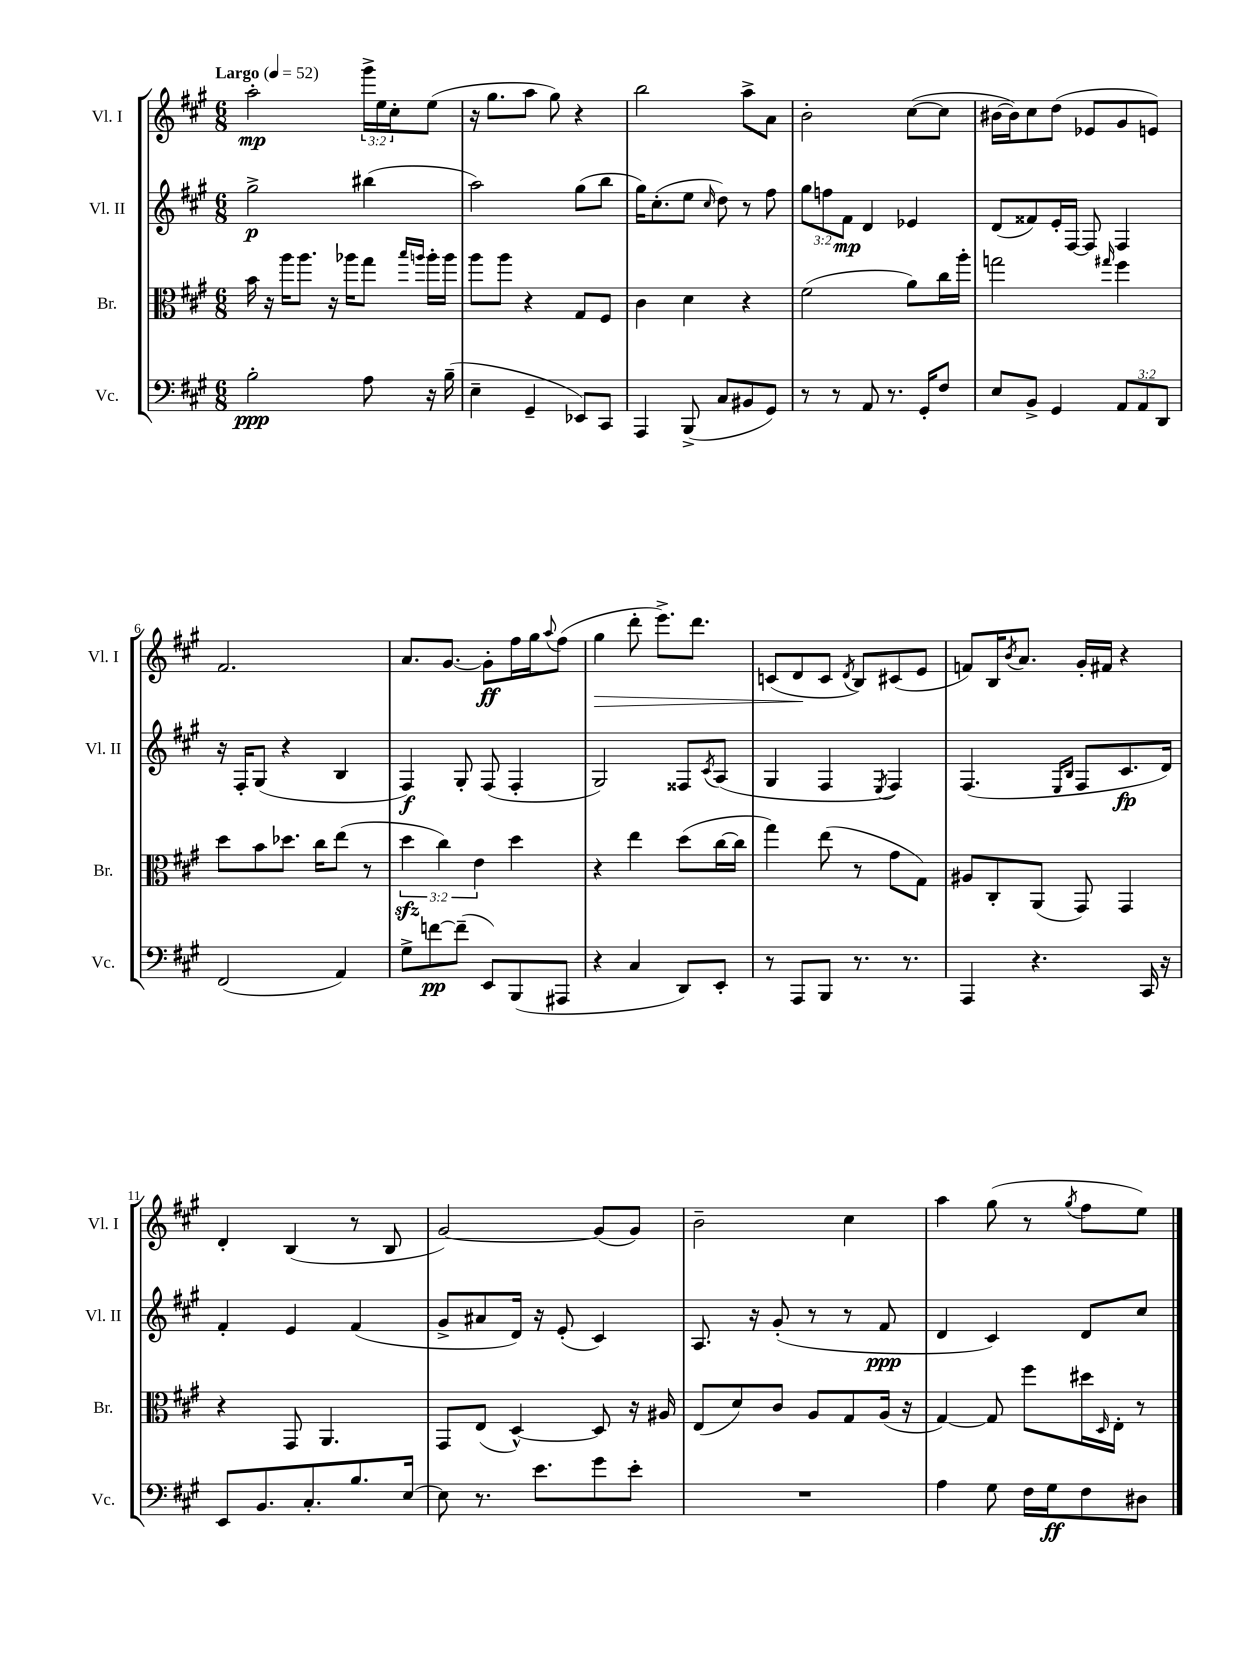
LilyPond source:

<<
\new StaffGroup <<
\new Staff = "s0" \with { instrumentName = "Vl. I" shortInstrumentName = "Vl. I" } {
    \clef treble \key a \major \numericTimeSignature \time 6/8 \override Staff.TupletNumber.text = #tuplet-number::calc-fraction-text \tempo "Largo" 4 = 52
    a''2-.\mp \tuplet 3/2 { gis'''16-> e''16 cis''16-. } e''8( |
    r16 gis''8. a''8 gis''8) r4 |
    b''2 a''8-> a'8 |
    b'2-. cis''8~( cis''8 |
    bis'16~ bis'16) cis''8 d''8( ees'8 gis'8 e'8) |
    fis'2. |
    a'8. gis'8.~ gis'8-.\ff fis''16 gis''16 \appoggiatura { a''8 } fis''8( |
    gis''4\> d'''8-. e'''8.->) d'''8. |
    c'8( d'8\! c'8 \acciaccatura { d'8 } b8) cis'8( e'8 |
    f'8) b16 \acciaccatura { b'8 } a'8. gis'16-. fis'16 r4 |
    d'4-. b4( r8 b8 |
    gis'2~) gis'8( gis'8) |
    b'2-- cis''4 |
    a''4 gis''8( r8 \acciaccatura { gis''8 } fis''8 e''8) \bar "|." |
}
\new Staff = "s1" \with { instrumentName = "Vl. II" shortInstrumentName = "Vl. II" } {
    \clef treble \key a \major \numericTimeSignature \time 6/8 \override Staff.TupletNumber.text = #tuplet-number::calc-fraction-text
    gis''2->\p bis''4( |
    a''2) gis''8( b''8 |
    gis''16) cis''8.-.( e''8 \grace { cis''16 } d''8) r8 fis''8 |
    \tuplet 3/2 { gis''8 f''8 fis'8\mp } d'4 ees'4 |
    d'8( fisis'8) e'16-. fis16~ fis8 fis4 |
    r16 fis16-. gis8( r4 b4 |
    fis4\f) gis8-. fis8( fis4-. |
    gis2) fisis8 \acciaccatura { cis'8 } a8( |
    gis4 fis4 \acciaccatura { e8 } fis4) |
    fis4.( \grace { e16 b16 } fis8 cis'8.\fp d'16) |
    fis'4-. e'4 fis'4( |
    gis'8-> ais'8 d'16) r16 e'8-.( cis'4) |
    a8. r16 gis'8-.( r8 r8 fis'8\ppp |
    d'4 cis'4) d'8 cis''8 \bar "|." |
}
\new Staff = "s2" \with { instrumentName = "Br." shortInstrumentName = "Br." } {
    \clef alto \key a \major \numericTimeSignature \time 6/8 \override Staff.TupletNumber.text = #tuplet-number::calc-fraction-text
    b'16 r16 a''16 a''8. r16 aes''16 gis''8 \grace { b''16 a''16 } a''16-. a''16 |
    a''8 a''8 r4 gis8 fis8 |
    cis'4 d'4 r4 |
    fis'2( a'8) cis''16 a''16-. |
    g''2 \grace { gis''16 } fis''4 |
    d''8 b'8 des''8. cis''16 e''8( r8 |
    \tuplet 3/2 { d''4\sfz cis''4) e'4 } d''4 |
    r4 e''4 d''8( cis''16~ cis''16 |
    gis''4) e''8( r8 gis'8 gis8) |
    ais8 cis8-. a,8( gis,8) gis,4 |
    r4 gis,8 a,4. |
    gis,8 e8( d4~-^) d8 r16 ais16 |
    e8( d'8) cis'8 a8 gis8 a16( r16 |
    gis4~) gis8 fis''8 dis''16 \grace { d16 } e16-. r8 \bar "|." |
}
\new Staff = "s3" \with { instrumentName = "Vc." shortInstrumentName = "Vc." } {
    \clef bass \key a \major \numericTimeSignature \time 6/8 \override Staff.TupletNumber.text = #tuplet-number::calc-fraction-text
    b2-.\ppp a8 r16 b16--( |
    e4-- gis,4-- ees,8) cis,8 |
    a,,4 b,,8->( cis8 bis,8 gis,8) |
    r8 r8 a,8 r8. gis,16-. fis8 |
    e8 b,8-> gis,4 \tuplet 3/2 { a,8 a,8 d,8 } |
    fis,2( a,4) |
    gis8-> f'8~\pp f'8--( e,8) b,,8( ais,,8 |
    r4 cis4 d,8) e,8-. |
    r8 a,,8 b,,8 r8. r8. |
    a,,4 r4. cis,16 r16 |
    e,8 b,8. cis8.-. b8. e16~ |
    e8 r8. e'8. gis'8 e'8-. |
    R2. |
    a4 gis8 fis16 gis16\ff fis8 dis8 \bar "|." |
}
>>
>>
